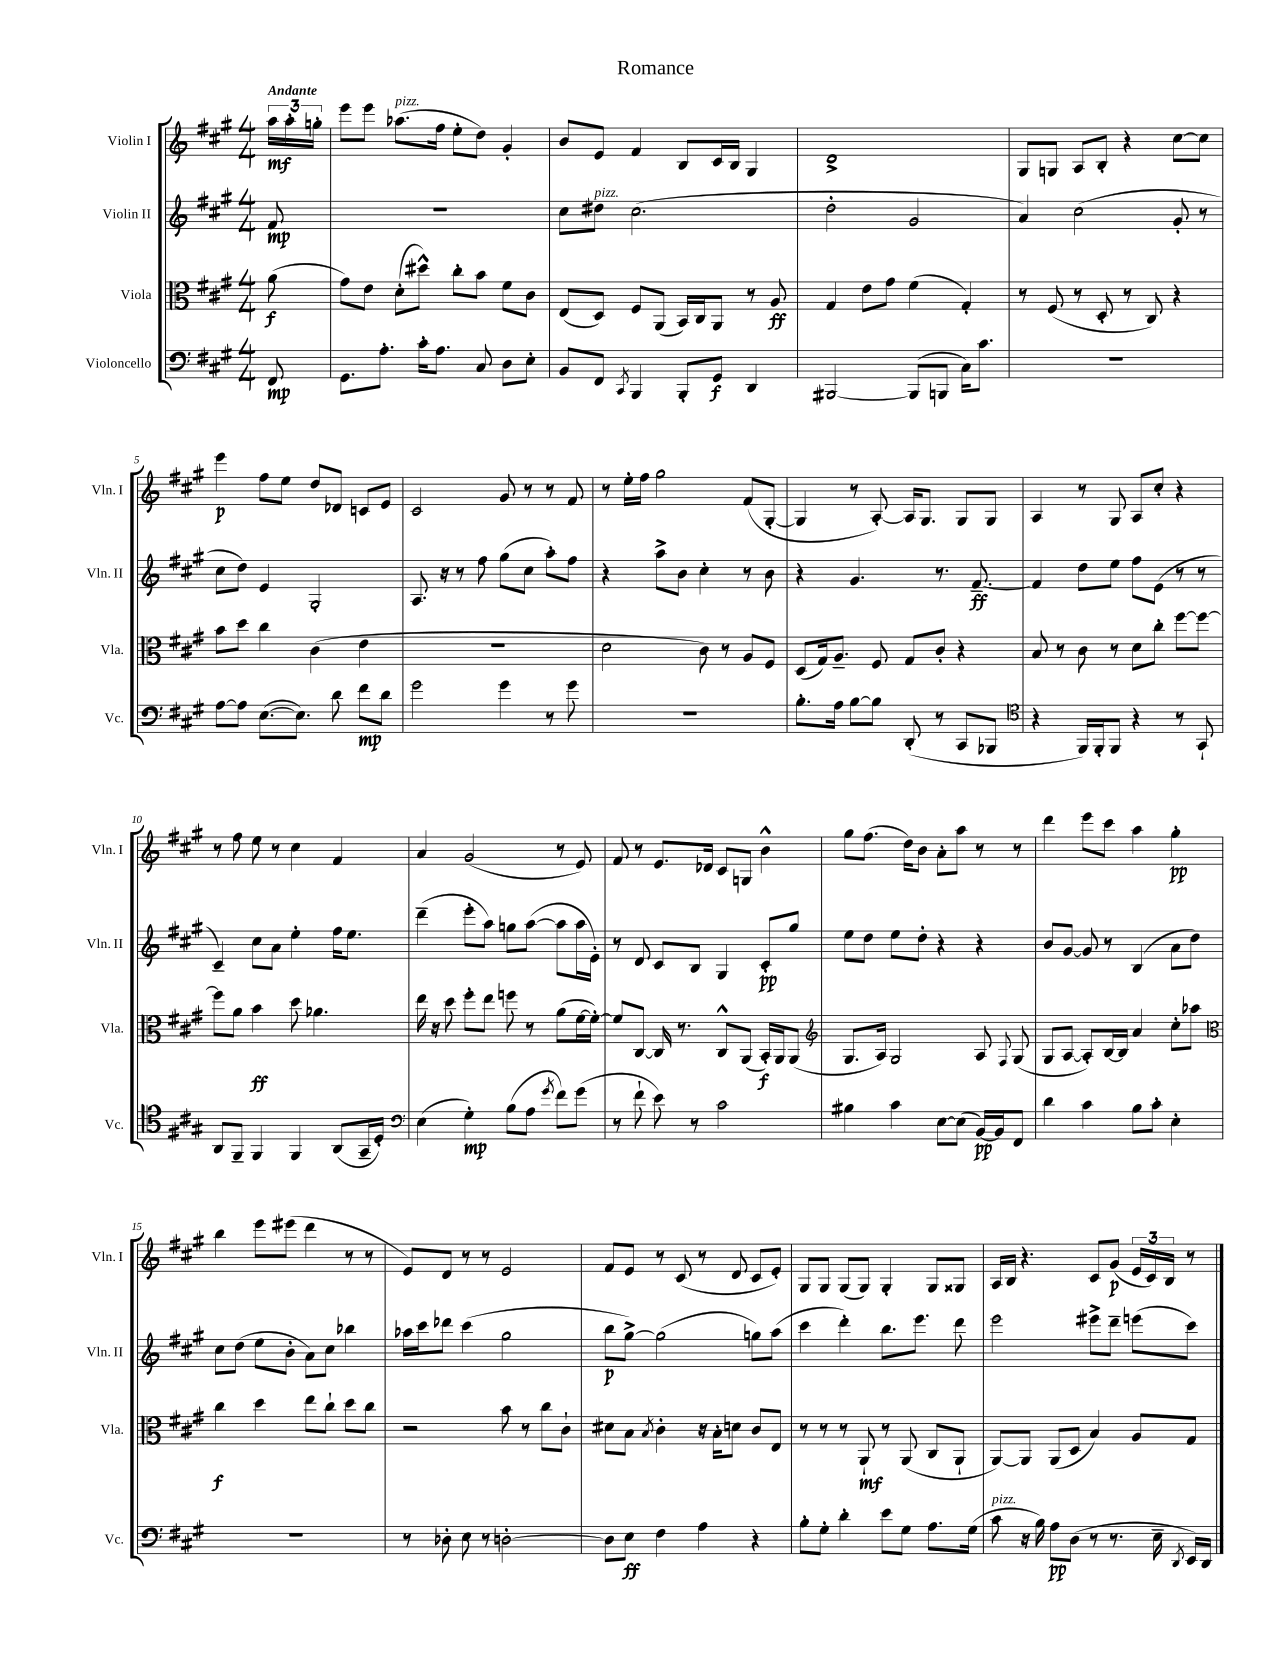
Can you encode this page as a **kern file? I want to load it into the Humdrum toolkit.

**kern	**dynam	**kern	**dynam	**kern	**dynam	**kern	**dynam
*part4	*part4	*part3	*part3	*part2	*part2	*part1	*part1
*staff4	*staff4	*staff3	*staff3	*staff2	*staff2	*staff1	*staff1
*I"Violoncello	*	*I"Viola	*	*I"Violin II	*	*I"Violin I	*
*I'Vc.	*	*I'Vla.	*	*I'Vln. II	*	*I'Vln. I	*
*clefF4	*	*clefC3	*	*clefG2	*	*clefG2	*
*k[f#c#g#]	*	*k[f#c#g#]	*	*k[f#c#g#]	*	*k[f#c#g#]	*
*M4/4	*	*M4/4	*	*M4/4	*	*M4/4	*
=	=	=	=	=	=	=	=
!	!	!	!	!	!	!LO:TX:a:B:t=Andante	!
8FF#/	mp	(8a\	f	8f#/	mp	24aa\LL	mf
.	.	.	.	.	.	24aa'\	.
.	.	.	.	.	.	24ggn'\JJ	.
=1	=1	=1	=1	=1	=1	=1	=1
8.GG#\L	.	8g#\L)	.	1r	.	8eee\L	.
.	.	8e\J	.	.	.	8eee\J	.
8.A'\J	.	.	.	.	.	.	.
!	!	!	!	!	!	!LO:TX:a:i:t=pizz.	!
.	.	(8d'\L	.	.	.	(8.aa-X\L	.
16c#'\KL	.	8dd#X^^\J)	.	.	.	.	.
8.A\J	.	.	.	.	.	16ff#\Jk	.
.	.	8cc#'\L	.	.	.	8ee'\L	.
8C#/	.	8b\J	.	.	.	8dd\J)	.
8D\L	.	8f#\L	.	.	.	4g#'/	.
8E'\J	.	8c#\J	.	.	.	.	.
=2	=2	=2	=2	=2	=2	=2	=2
8BB/L	.	(8E/L	.	8cc#\L	.	8b/L	.
!	!	!	!	!LO:TX:a:i:t=pizz.	!	!	!
8FF#/J	.	8D/J)	.	8dd#X\J	.	8e/J	.
8qCC#/	.	.	.	.	.	.	.
4BBB/	.	8F#/L	.	(2.cc#\	.	4f#/	.
.	.	(8AA/J	.	.	.	.	.
8BBB'/L	.	16BB/LL)	.	.	.	8B/L	.
.	.	16C#/J	.	.	.	.	.
8GG#/J	f	8AA/J	.	.	.	16c#/L	.
.	.	.	.	.	.	16B/JJ	.
4DD/	.	8r	.	.	.	4G#/	.
.	.	8A/	ff	.	.	.	.
=3	=3	=3	=3	=3	=3	=3	=3
[2BBB#X/	.	4G#/	.	2dd'\	.	1d^	.
.	.	8e\L	.	.	.	.	.
.	.	8g#\J	.	.	.	.	.
(8BBB#/L]	.	(4f#\	.	2g#/	.	.	.
8BBBn/J	.	.	.	.	.	.	.
16C#\KL)	.	4G#'/)	.	.	.	.	.
8.c#\J	.	.	.	.	.	.	.
=4	=4	=4	=4	=4	=4	=4	=4
1r	.	8r	.	4a/)	.	8G#/L	.
.	.	(8F#/	.	.	.	8Gn/J	.
.	.	8r	.	(2cc#\	.	8A/L	.
.	.	8D'/	.	.	.	8B'/J	.
.	.	8r	.	.	.	4r	.
.	.	8C#/)	.	.	.	.	.
.	.	4r	.	8g#'/	.	[8cc#\L	.
.	.	.	.	8r	.	8cc#\J]	.
!!LO:LB:g=z
=5	=5	=5	=5	=5	=5	=5	=5
[8A\L	.	8b\L	.	8cc#\L	.	4eee\	p
8A\J]	.	8dd\J	.	8dd\J)	.	.	.
([8.E\L	.	4cc#\	.	4e/	.	8ff#\L	.
.	.	.	.	.	.	8ee\J	.
8.E\J])	.	.	.	.	.	.	.
.	.	(4c#\	.	2G#'/	.	8dd/L	.
8d\	.	.	.	.	.	8d-X/J	.
8f#\L	mp	4e\	.	.	.	8cn/L	.
8d\J	.	.	.	.	.	8e/J	.
=6	=6	=6	=6	=6	=6	=6	=6
2g#\	.	1r	.	8.A/	.	2c#/	.
.	.	.	.	16r	.	.	.
.	.	.	.	8r	.	.	.
.	.	.	.	8ff#\	.	.	.
4g#\	.	.	.	(8gg#\L	.	8g#/	.
.	.	.	.	8cc#\J	.	8r	.
8r	.	.	.	8aa'\L)	.	8r	.
8g#\	.	.	.	8ff#\J	.	8f#/	.
=7	=7	=7	=7	=7	=7	=7	=7
1r	.	2d\	.	4r	.	8r	.
.	.	.	.	.	.	16ee'\LL	.
.	.	.	.	.	.	16ff#\JJ	.
.	.	.	.	8aa^\L	.	2gg#\	.
.	.	.	.	8b\J	.	.	.
.	.	8c#\)	.	4cc#'\	.	.	.
.	.	8r	.	.	.	.	.
.	.	8A/L	.	8r	.	(8f#/L	.
.	.	8F#/J	.	8b\	.	[8G#'/J	.
=8	=8	=8	=8	=8	=8	=8	=8
8.B'\L	.	(8D/L	.	4r	.	4G#/]	.
.	.	16G#/k)	.	.	.	.	.
16A\Jk	.	8.A~/J	.	.	.	.	.
[8B\L	.	.	.	4.g#/	.	8r	.
8B\J]	.	8F#/	.	.	.	[8A'/)	.
(8DD'/	.	8G#/L	.	.	.	16A/KL]	.
.	.	.	.	.	.	8.G#/J	.
8r	.	8c#'/J	.	8.r	.	.	.
8CC#/L	.	4r	.	.	.	8G#/L	.
.	.	.	.	[8.f#~/	ff	.	.
8BBB-X/J	.	.	.	.	.	8G#/J	.
=9	=9	=9	=9	=9	=9	=9	=9
*clefC4	*	*	*	*	*	*	*
4r	.	8B/	.	4f#/]	.	4A/	.
.	.	8r	.	.	.	.	.
16FF#/LL)	.	8c#\	.	8dd\L	.	8r	.
16FF#'/J	.	.	.	.	.	.	.
8FF#/J	.	8r	.	8ee\J	.	8G#/	.
4r	.	8d\L	.	8ff#\L	.	8A/L	.
.	.	8cc#'\J	.	(8e\J	.	8cc#'/J	.
8r	.	[8ff#\L	.	8r	.	4r	.
8GG#`/	.	8ff#\J_	.	8r	.	.	.
!!LO:LB:g=z
=10	=10	=10	=10	=10	=10	=10	=10
8AA/L	.	8ff#\L]	.	4c#~/)	.	8r	.
8FF#~/J	.	8a\J	.	.	.	8ff#\	.
4FF#/	.	4b\	ff	8cc#\L	.	8ee\	.
.	.	.	.	8a\J	.	8r	.
4FF#/	.	8dd\	.	4ee'\	.	4cc#\	.
.	.	4.a-X\	.	.	.	.	.
(8AA/L	.	.	.	16ff#\KL	.	4f#/	.
.	.	.	.	8.ee\J	.	.	.
16GG#~/L	.	.	.	.	.	.	.
16D'/JJ)	.	.	.	.	.	.	.
=11	=11	=11	=11	=11	=11	=11	=11
*clefF4	*	*	*	*	*	*	*
(4E\	.	16ee\	.	(4ddd~\	.	4a/	.
.	.	16r	.	.	.	.	.
.	.	8dd\	.	.	.	.	.
4G#'\)	mp	8ff#'\L	.	8eee'\L	.	(2g#/	.
.	.	8ee\J	.	8aa\J)	.	.	.
(8B\L	.	8ffn\	.	8ggn\L	.	.	.
8A\J	.	8r	.	([8aa\J	.	.	.
8qg#/	.	.	.	.	.	.	.
8f#\L)	.	(8a\L	.	8aa\L]	.	8r	.
(8g#\J	.	[16f#\L	.	16aa\L	.	8e/)	.
.	.	16f#'\JJ_)	.	16e'\JJ)	.	.	.
=12	=12	=12	=12	=12	=12	=12	=12
8r	.	8f#/L]	.	8r	.	8f#/	.
8f#`\	.	[8C#/J	.	8d/	.	8r	.
8e\)	.	16C#/]	.	8c#/L	.	8.e/L	.
.	.	8.r	.	.	.	.	.
8r	.	.	.	8B/J	.	.	.
.	.	.	.	.	.	16d-X/Jk	.
2c#\	.	8C#^^/L	.	4G#/	.	8c#/L	.
.	.	(8AA/J	.	.	.	8Gn/J	.
.	.	16BB'/LL)	f	8c#'/L	pp	4b^^\	.
.	.	16AA/J	.	.	.	.	.
.	.	(8AA/J	.	8gg#/J	.	.	.
=13	=13	=13	=13	=13	=13	=13	=13
*	*	*clefG2	*	*	*	*	*
4B#X\	.	8.G#/L	.	8ee\L	.	8gg#\L	.
.	.	.	.	8dd\J	.	(8.ff#\J	.
.	.	16A/Jk)	.	.	.	.	.
4c#\	.	2G#/	.	8ee\L	.	.	.
.	.	.	.	.	.	16dd\KL)	.
.	.	.	.	8dd'\J	.	8b\J	.
[8E\L	.	.	.	4r	.	8a'\L	.
(8E\J]	.	.	.	.	.	8aa\J	.
[16BB/LL)	pp	8A/	.	4r	.	8r	.
16BB/J]	.	.	.	.	.	.	.
.	.	8qqF#/	.	.	.	.	.
8FF#/J	.	(8G#/	.	.	.	8r	.
=14	=14	=14	=14	=14	=14	=14	=14
4d\	.	8G#/L	.	8b/L	.	4ddd\	.
.	.	[8A/J	.	[8g#/J	.	.	.
4c#\	.	8A'/L])	.	8g#/]	.	8eee\L	.
.	.	[16B/L	.	8r	.	8ccc#\J	.
.	.	16B/JJ]	.	.	.	.	.
8B\L	.	4a/	.	(4B/	.	4aa\	.
8c#'\J	.	.	.	.	.	.	.
4E'\	.	8cc#'\L	.	8a\L	.	4gg#'\	pp
.	.	8aa-X\J	.	8dd\J)	.	.	.
!!LO:LB:g=z
=15	=15	=15	=15	=15	=15	=15	=15
*	*	*clefC3	*	*	*	*	*
1r	.	4cc#\	f	8cc#\L	.	4bb\	.
.	.	.	.	(8dd\J	.	.	.
.	.	4dd\	.	8ee\L	.	8eee\L	.
.	.	.	.	8b'\J	.	(8eee#X\J	.
.	.	8ee\L	.	8a\L)	.	4ddd\	.
.	.	8cc#`\J	.	8cc#\J	.	.	.
.	.	8dd\L	.	4bb-X\	.	8r	.
.	.	8cc#\J	.	.	.	8r	.
=16	=16	=16	=16	=16	=16	=16	=16
8r	.	2r	.	16aa-X\LL	.	8e/L)	.
.	.	.	.	16ccc#\J	.	.	.
8D-X'\	.	.	.	8ddd-X\J	.	8d/J	.
8E\	.	.	.	(4ccc#\	.	8r	.
8r	.	.	.	.	.	8r	.
[2Dn'\	.	8b\	.	2gg#\	.	2e/	.
.	.	8r	.	.	.	.	.
.	.	8cc#\L	.	.	.	.	.
.	.	8c#`\J	.	.	.	.	.
=17	=17	=17	=17	=17	=17	=17	=17
8D\L]	.	8d#X\L	.	8bb\L	p	8f#/L	.
8E\J	ff	8B\J	.	[8gg#^\J)	.	8e/J	.
.	.	8qB/	.	.	.	.	.
4F#\	.	4c#'\	.	(2gg#\]	.	8r	.
.	.	.	.	.	.	(8c#/	.
4A\	.	16r	.	.	.	8r	.
.	.	16B'\KL	.	.	.	.	.
.	.	8dn\J	.	.	.	8d/	.
4r	.	8c#/L	.	8ggn\L)	.	8c#/L	.
.	.	8E/J	.	(8aa\J	.	8e'/J)	.
=18	=18	=18	=18	=18	=18	=18	=18
8B'\L	.	8r	.	4ccc#\	.	8G#/L	.
8G#'\J	.	8r	.	.	.	8G#/J	.
4d'\	.	8r	.	4ddd'\)	.	(8G#/L	.
.	.	8AA`/	mf	.	.	8G#/J)	.
8e\L	.	8r	.	8.bb\L	.	4G#'/	.
8G#\J	.	(8AA/	.	.	.	.	.
.	.	.	.	8.eee\J	.	.	.
8.A\L	.	8C#/L	.	.	.	8G#/L	.
.	.	8AA`/J	.	8ddd\	.	8G##X/J	.
(16G#\Jk	.	.	.	.	.	.	.
=19	=19	=19	=19	=19	=19	=19	=19
!LO:TX:a:i:t=pizz.	!	!	!	!	!	!	!
8c#\	.	[8AA/L)	.	2eee\	.	16A/LL	.
.	.	.	.	.	.	16B/JJ	.
16r	.	8AA/J]	.	.	.	4.r	.
16B\)	.	.	.	.	.	.	.
8A\L	pp	(8AA/L	.	.	.	.	.
(8D\J	.	8D/J	.	.	.	.	.
8r	.	4B/)	.	8eee#X^\L	.	8c#/L	.
8.r	.	.	.	8ddd~\J	.	(8g#/J	p
.	.	8A/L	.	(8eeen\L	.	24e/LL	.
.	.	.	.	.	.	24c#/)	.
16E~\	.	.	.	.	.	.	.
.	.	.	.	.	.	24B/JJ	.
8qDD/	.	.	.	.	.	.	.
16EE/LL)	.	8G#/J	.	8ccc#\J)	.	8r	.
16DD/JJ	.	.	.	.	.	.	.
==	==	==	==	==	==	==	==
*-	*-	*-	*-	*-	*-	*-	*-
